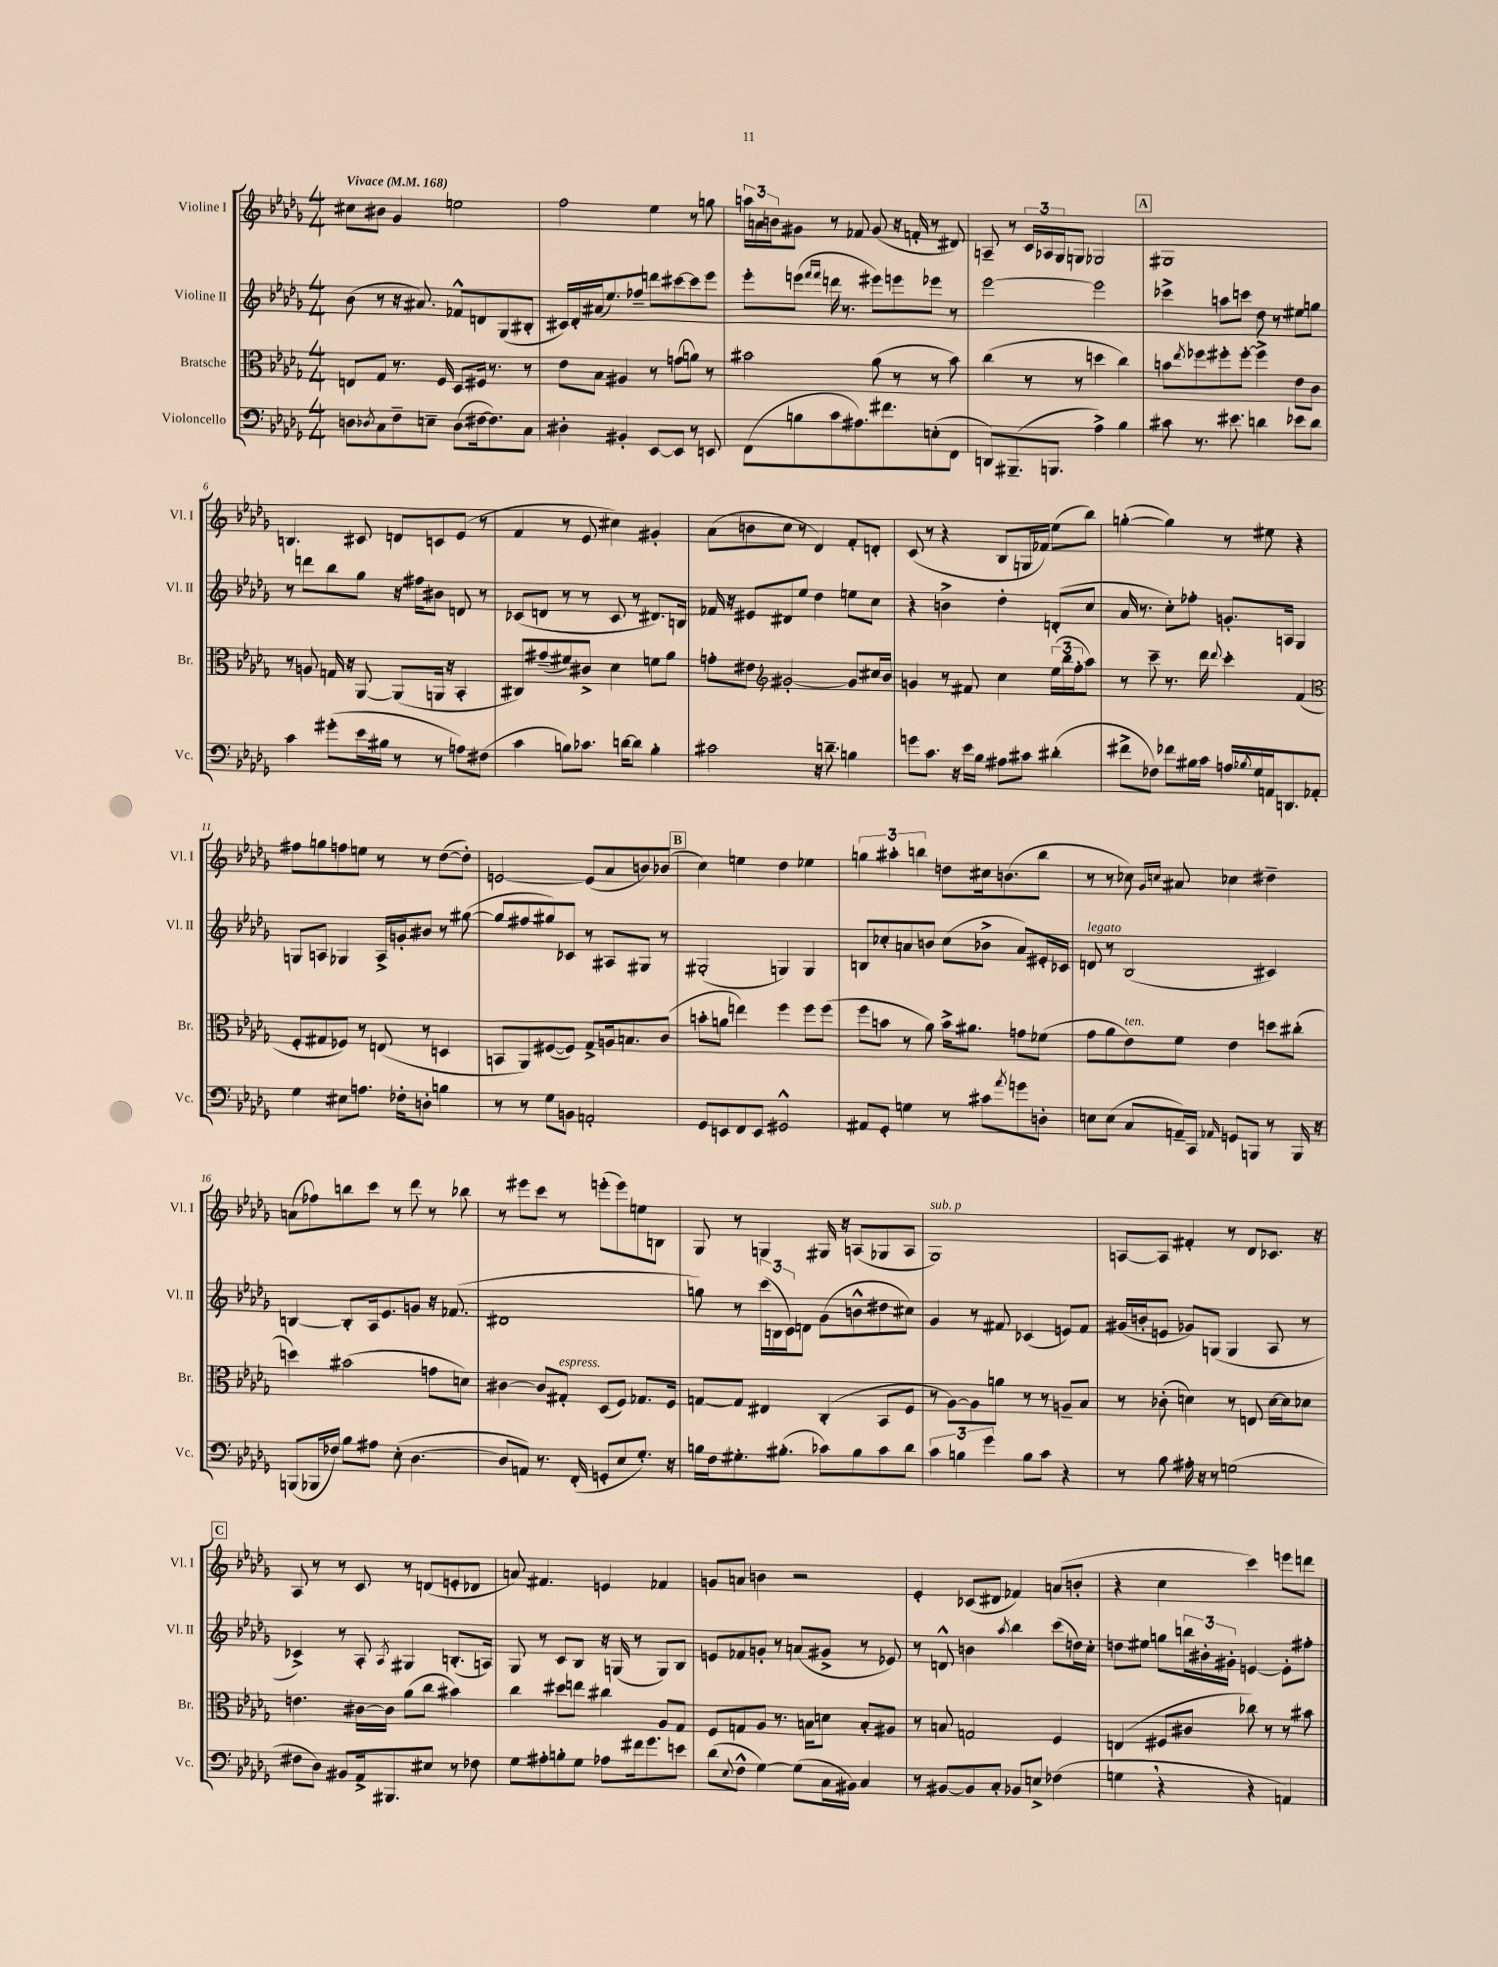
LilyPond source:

<<
\new StaffGroup <<
\new Staff = "s0" \with { instrumentName = "Violine I" shortInstrumentName = "Vl. I" } {
    \clef treble \key des \major \numericTimeSignature \time 4/4 \tempo "Vivace" 4 = 168
    cis''8 bis'8 ges'4 e''2 |
    f''2 ees''4 r8 g''8 |
    \tuplet 3/2 { a''16 a'16 b'16 } gis'8 r8 fes'8 gis'8( r16 f'16-. r8 dis'8) |
    a8-- r8 \tuplet 3/2 { c'16 aes16 ges16 } g8 ges2 |
    \mark \markup { \box "A" } gis1 |
    b4. cis'8 d'8 c'8 ees'8( r8 |
    f'4 r8 ees'8 cis''4) gis'4-. |
    aes'8( b'8 c''8 r8 des'4) f'8-. d'8-. |
    c'8( r8 r4 bes8 g16 fes'16) ees''8( bes''8) |
    g''4~-.( g''4) r8 eis''8 r4 |
    fis''8 g''8 f''8 e''8 r8 r8 des''8~( des''8-.) |
    e'2~ e'8( aes'8 b'8) bes'8( |
    \mark \markup { \box "B" } c''4) e''4 des''4 ees''4 |
    \tuplet 3/2 { g''4 ais''4-. b''4 } d''8 cis''16 b'8.( b''8 |
    r8 r8 ces''8) \grace { ges'16 c''16 } ais'8 ces''4 dis''4-- |
    a'8( fes''8) b''8 c'''8 r8 des'''8 r8 bes''8 |
    r8 eis'''8 c'''8 r8 e'''8-.( e'''8) e''8 b8 |
    ges8 r8 g4 gis16 r16 a8( ges8 a8 |
    ges1^\markup { \italic "sub. p" }) |
    a8~ a8 fis'4-. r8 des'8 ces'8. r16 |
    \mark \markup { \box "C" } aes8 r8 r8 c'8 r8 d'8( e'8-. des'8 |
    a'8) fis'4. e'4 fes'4 |
    g'8 a'8 b'4 r2 |
    ees'4-. ces'8( dis'8 fes'4) a'8( b'8-. |
    r4 c''4 c'''4) e'''8 d'''8 \bar "|." |
}
\new Staff = "s1" \with { instrumentName = "Violine II" shortInstrumentName = "Vl. II" } {
    \clef treble \key des \major \numericTimeSignature \time 4/4
    bes'8( r8 r16 ais'8.) fes'8-^ d'8 ges8( bis8-. |
    cis'16) des'16-. ais'16( ees''8.) fes''8-- d'''8 cis'''8~ cis'''8 ees'''8 |
    ees'''8-. e'''8( \grace { f'''16 f'''16 } d'''16 r8. eis'''8) e'''8 ees'''8 r8 |
    ees'''2~ ees'''2 |
    \mark \markup { \box "A" } ces'''4-> a''8 c'''8 des''8 r8 eis''8 g''8 |
    r8 d'''8 bes''8 ges''8 r16 fis''16 bis'8 d'8 r8 |
    ces'8( d'8 r8 r8 ces'8 r8 dis'8.) b16 |
    fes'16 r16 eis'8 dis'8 ees''8 des''4 e''8 c''8 |
    r4 b'4-> des''4-. d'8-.( c''8 |
    aes'16 r8. c''8-.) fes''8-. g'8.-. a16 ges4 |
    g8 a8 ges4 a16-> g'16-. bis'8 r8 gis''8~( |
    gis''8 fis''8 gis''8) ces'8 r8 ais8 gis8 r8 |
    \mark \markup { \box "B" } gis2-.( g4) g4 |
    b8 ces''8-. a'8 b'8 ces''8( bes'8-> a'8) eis'16-. ces'16 |
    d'8^\markup { \italic "legato" } r8 bes2( cis'4) |
    b4~ b8-. aes16 ees'8. g'8 r16 fes'8.( |
    dis'1 |
    g''8) r8 \tuplet 3/2 { c'''16( b16 c'16) } d'8 ges'8( b'8-^ dis''8 cis''8) |
    ges'4 r8 fis'8 ces'4( e'8) fis'8 |
    gis'16( b'16-. e'8 ges'8) g8( g4 aes8 r8 |
    \mark \markup { \box "C" } ces'4->) r8 aes8-. \acciaccatura { aes8 } gis4 b8.-.( a16) |
    ges8 r8 c'8 bes8 r16 g16( r8 g8) bes8 |
    e'8 fes'8 g'8-. r8 a'8( gis'8-> r8 ees'8) |
    r8 d'8-^ b'4 \acciaccatura { aes''8 } bes''4 c'''8( d''16) c''16-. |
    d''8 eis''8 g''8 \tuplet 3/2 { b''16 bis'16-. gis'16-. } e'4~ e'8-. fis''8-. \bar "|." |
}
\new Staff = "s2" \with { instrumentName = "Bratsche" shortInstrumentName = "Br." } {
    \clef alto \key des \major \numericTimeSignature \time 4/4
    e8 ges8 r8. f16 des8 fis16 r8. r8 |
    ees'8 bes8 ais4 r8 g'8( a'8) r8 |
    bis'2 aes'8( r8 r8 bis'8) |
    c''4( r8 r8 d''4 c''4) |
    \mark \markup { \box "A" } b'8 \acciaccatura { ees''8 } fes''8 fis''8-. fis''8~-. fis''4-> ees'8 c'8 |
    r8 a8 g16 r16 aes,8~ aes,8( a,16 r16 bes,4-. |
    cis8) gis'8--( fis'8) cis'8-> des'4 f'8 aes'8 |
    g'8-. eis'8 \clef treble gis'2~-. gis'8 cis''16 bes'16 |
    g'4 r8 fis'8 c''4 \tuplet 3/2 { ees''16( bes''16 f''16-. } aes''8) |
    r8 c'''8-- r8. des'''16 \appoggiatura { des'''8 } c'''4-. f'4( |
    \clef alto f8-. gis8 fes8) r8 e8( r8 d4 |
    b,8 aes,8) fis8~( fis8) ges8-> a16 b8. c'8( |
    \mark \markup { \box "B" } b'8-. a'8 e''4) f''4 f''8 f''8( |
    f''8 b'8 r8 aes'8) b'16-> ais'8. g'8 fes'8( |
    ges'8 aes'8 ees'8^\markup { \italic "ten." }) f'8 ees'4 d''8 cis''8-.( |
    d''4) bis'2( g'8 d'8) |
    cis'4~ cis'8 gis8-.^\markup { \italic "espress." } des8( f8) ges8. f16 |
    g8~ g8 eis4 c4-.( bes,8 f8 |
    r8 aes8~) aes8 a'8 r8 r8 a8-- bes8 |
    r8 ces'8-.( d'4) r8 e8 d'16~ d'16 des'8 |
    \mark \markup { \box "C" } e'4. cis'16~ cis'16 aes'8( c''8 bis'4) |
    c''4 dis''8 e''8 cis''4 aes8 ges8 |
    f8 g8 aes8 r8. b16 d'8 b8-. ais8 |
    r8 b8 g2 f4 |
    e4( fis8 cis'8 ces''8) r8 r8 bis'8 \bar "|." |
}
\new Staff = "s3" \with { instrumentName = "Violoncello" shortInstrumentName = "Vc." } {
    \clef bass \key des \major \numericTimeSignature \time 4/4
    d8 \acciaccatura { des8 } c8 f8-- e8-- des8( fis16~ fis8.) c8 |
    dis4-. bis,4-. ees,8~ ees,8 r8 e,8 |
    f,8( b8 c'8 ais8.) fis'8. e8-.( f,8 |
    d,8) bis,,8.--( b,,8. aes4->) bes4 |
    \mark \markup { \box "A" } cis'8 r8. eis'8. d'4 ees'8 d'8 |
    c'4 gis'8-.( ees'16 bis16 r8 r8 a8) fis8( |
    c'4 b8) ces'8. d'16~ d'8 b4-. |
    cis'2 r16 d'8.-- b4 |
    g'8 c'8. r16 ees'16 bes16 ais8 cis'8 dis'4-.( |
    fis'8-> fes8) fes'8 bis16 c'16 a16 \acciaccatura { bes8 } ges16 a,16 d,8. aes,8-. |
    ges4 eis8 a8. fes16-. d8-. b4 |
    r8 r8 ges8 b,8 a,2-. |
    \mark \markup { \box "B" } ges,8 e,8 f,8 e,8 gis,2-^ |
    ais,8 ges,8-. g4 r8 cis'8 \acciaccatura { aes'8 } g'8 d8-. |
    e8 e8( c8 a,16--) c,16 \grace { aes,16 } g,8 b,,8 r8 b,,16 r16 |
    b,,8( bes,,16 fes16) bes8 ais8 ees8-.( des4.~ |
    des8 a,8) r8. f,16-.( g,8-. ees8 ges8.-.) r16 |
    b16 f16 gis8.-. bis8.-.( ces'8) bis8 ces'8 des'8 |
    \tuplet 3/2 { c'4 b4 ges'4 } b8 c'8 r4 |
    r8 bes8 ais16-. r16 r8 g2( |
    \mark \markup { \box "C" } fis8 des8) bis,8 aes,16-> bis,,8. eis8 r8 fes8 |
    ges8 ais8-. b8-. ges8 aes8 fis'16 ges'8. e'8 |
    des'8( \appoggiatura { ees8 } f8-^ ges4~) ges8( c16 bis,16) c4 |
    r8 bis,8~ bis,8 c8-. bes,8 e8-> fes4( |
    g4 \breathe r4 r4 a,4) \bar "|." |
}
>>
>>
